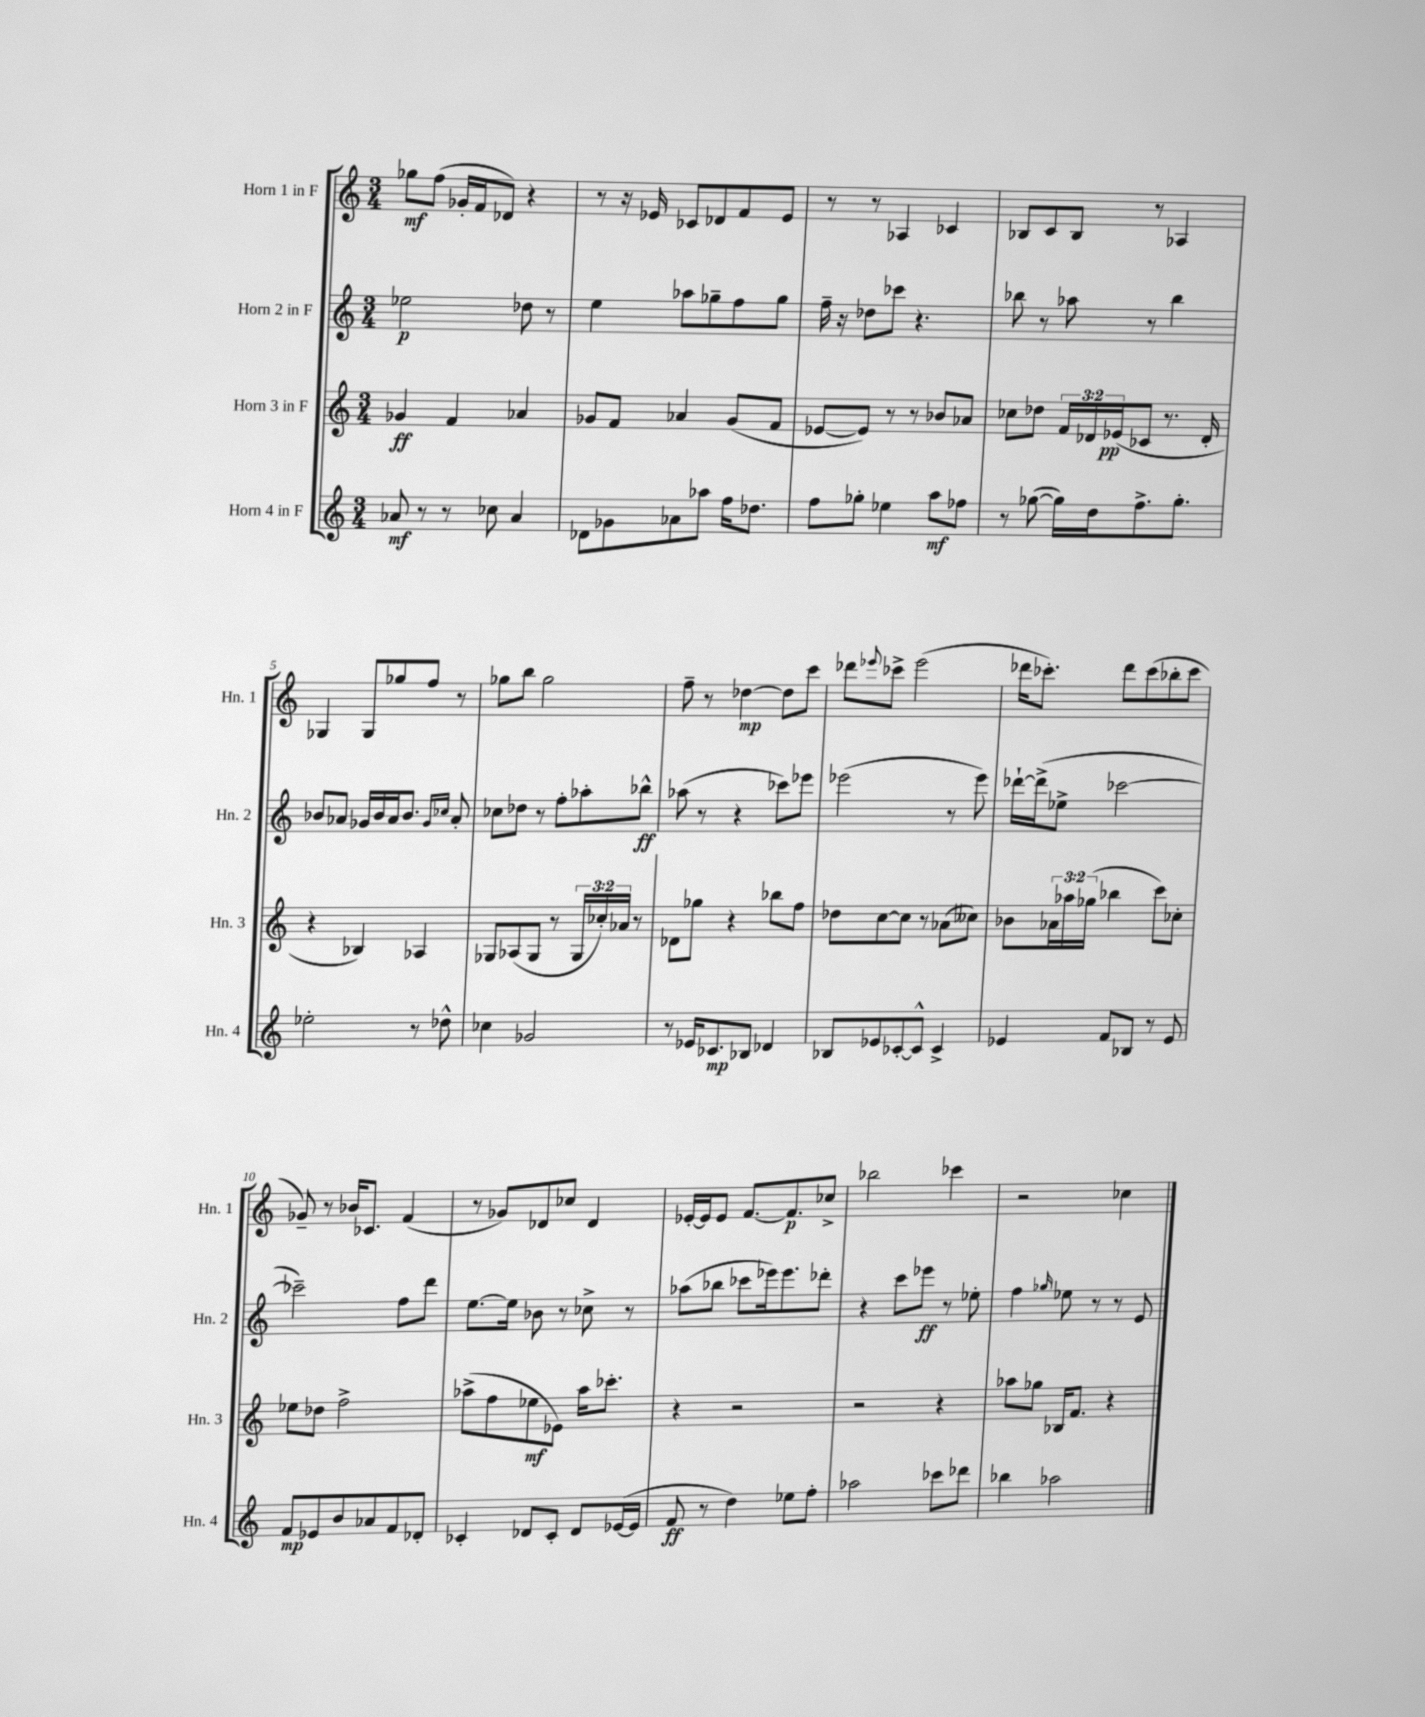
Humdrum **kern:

**kern	**kern	**kern	**kern
*staff4	*staff3	*staff2	*staff1
*clefG2	*clefG2	*clefG2	*clefG2
*k[]	*k[]	*k[]	*k[]
*M3/4	*M3/4	*M3/4	*M3/4
8a-	4g-	2ee-	8gg-
8r	.	.	(8ff
8r	4f	.	16g-'
.	.	.	16f
8cc-	.	.	8d-)
4a-	4a-	8dd-	4r
.	.	8r	.
=	=	=	=
8d-	8g-	4ee	8r
8g-	8f	.	16r
.	.	.	16e-
8a-	4a-	8aa-	8c-
8aa-	.	8gg-~	8d-
16ff	(8g-	8ff	8f
8.dd-	.	.	.
.	8f	8gg-	8e-
=	=	=	=
8ff	[8e-	16ff~	8r
.	.	16r	.
8gg-'	8e-])	8dd-	8r
4ee-	8r	8ccc-	4A-
.	8r	4.r	.
8aa	8b-	.	4c-
8ff-	8a-	.	.
=	=	=	=
8r	8cc-	8bb-	8B-
([8gg-	8dd-	8r	8c
16gg-])	24f	8aa-	8B-
.	24d-	.	.
16dd	.	.	.
.	(24e-	.	.
8.ff^	8c-	8r	8r
.	8.r	4bb-	4A-
8.gg-'	.	.	.
.	16d-'	.	.
=	=	=	=
2ee-'	4r	8b-	4G-
.	.	8a-	.
.	4B-)	16g-	8G-
.	.	16b-	.
.	.	16a-	8gg-
.	.	8.b-	.
8r	4A-	.	8ff
.	.	16qqg-	.
.	.	16qqcc-	.
8dd-^^	.	8a-'	8r
=	=	=	=
4cc-	8G-	8cc-	8gg-
.	(8A-	8dd-	8bb
2g-	8G-	8r	2gg-
.	8r	8ff'	.
.	24G-	8aa-'	.
.	24cc-')	.	.
.	24a-	.	.
.	8r	8bb-^^	.
=	=	=	=
8r	8d-	(8aa-	8ff~
16e-	8gg-	8r	8r
8.c-	.	.	.
.	4r	4r	[4dd-
8B-	.	.	.
4d-	8bb-	8ccc-)	8dd-]
.	8ff	8eee-	8ccc
=	=	=	=
8B-	8dd-	(2eee-	8ddd-
.	.	.	8qqeee-
8e-	[8cc	.	8ccc-^
[8c-'	8cc]	.	(2eee-
8c-^^]	8r	.	.
4c-^	(8a-	8r	.
.	8cc--)	8eee-)	.
=	=	=	=
4e-	8b-	[16ddd-`	16ddd-
.	.	(16ddd-^]	8.ccc-')
.	24a-	8ee-^	.
.	24aa-	.	.
.	(24gg-	.	.
8f	4bb-	[2ccc-	8ddd-
8B-	.	.	(8ccc-
8r	8ccc)	.	8bb-'
8e-	8cc-'	.	8ccc-
=	=	=	=
8f	8ee-	2ccc-~])	8g-~)
8e-	8dd-	.	8r
8b	2ff^	.	16b-
.	.	.	8.c-
8a-	.	.	.
8f	.	8ff	(4f
8d-'	.	8ddd	.
=	=	=	=
4c-'	(8aa-^	[8.ee	8r
.	8ff	.	8g-)
.	.	16ee]	.
8d-	8ee-	8b-	8d-
8c-'	8e-)	8r	8cc-
8d-	16aa-	8cc-^	4d-
.	8.ccc-'	.	.
([16e-	.	8r	.
16e-]	.	.	.
=	=	=	=
8f	4r	(8aa-	[16e-'
.	.	.	16e-]
8r	.	8bb-	8e-
4dd)	2r	8ccc-	[8.f
.	.	16eee-)	.
.	.	8.eee-	8.f]
8ee-	.	.	.
8ff'	.	8ddd-'	8cc-^
=	=	=	=
2aa-	2r	4r	2bb-
.	.	8ccc	.
.	.	8eee-	.
8ccc-	4r	8r	4ccc-
8ddd-	.	8ee-'	.
=	=	=	=
4bb-	8aa-	4ff	2r
.	8gg-	.	.
.	.	16qqgg-	.
2aa-	16B-	8ee-	.
.	8.f	.	.
.	.	8r	.
.	4r	8r	4cc-
.	.	8e	.
==	==	==	==
*-	*-	*-	*-
